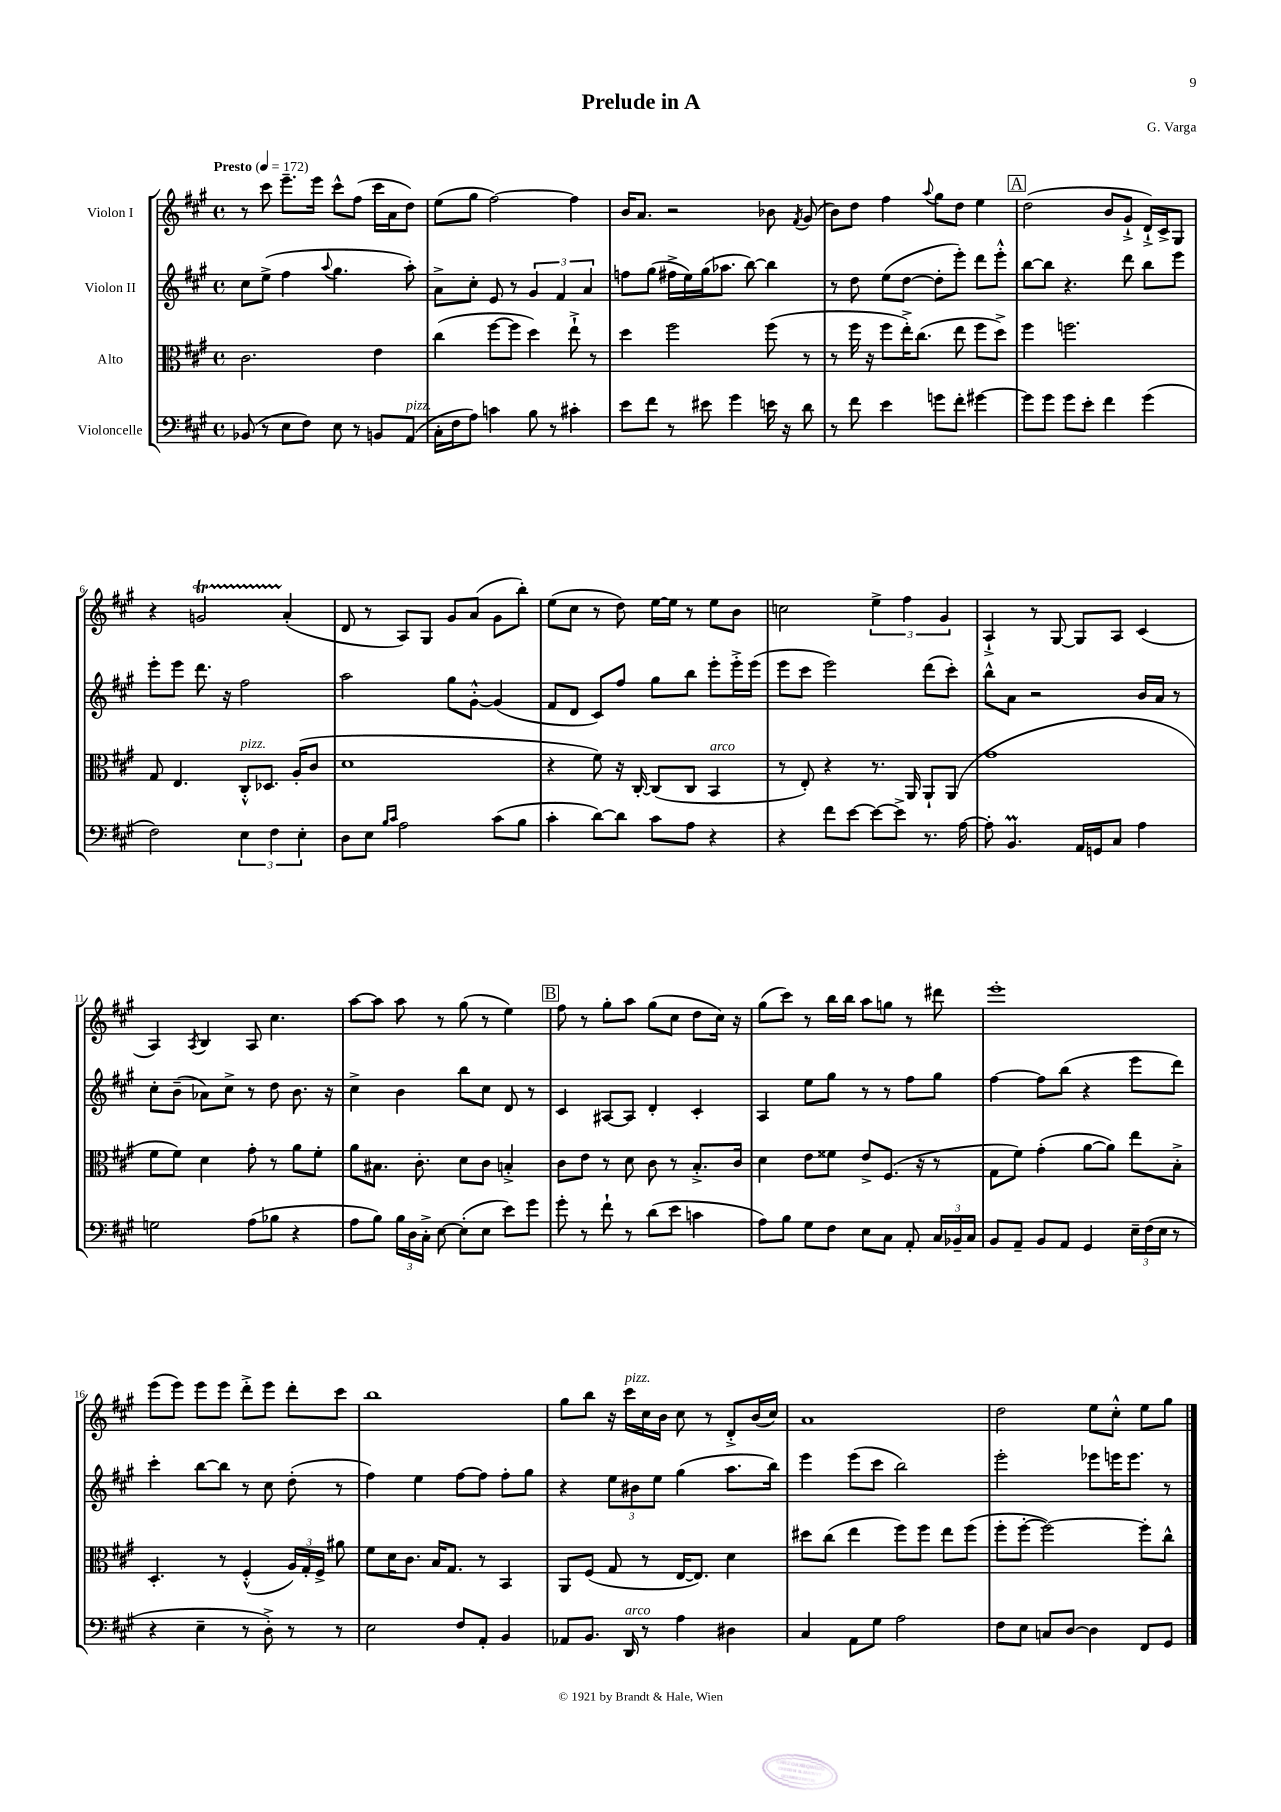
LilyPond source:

\header { title = "Prelude in A" composer = "G. Varga" }
<<
\new StaffGroup <<
\new Staff = "s0" \with { instrumentName = "Violon I" } {
    \clef treble \key a \major \defaultTimeSignature \time 4/4 \tempo "Presto" 4 = 172
    \autoBeamOff r8 cis'''8 e'''8.[-- e'''16] cis'''8[-^ fis''8]( cis'''16[ a'16 d''8]) |
    e''8[( gis''8] fis''2~) fis''4 |
    b'16[ a'8.] r2 bes'8 \acciaccatura { fis'8 } gis'8( |
    b'8[) d''8] fis''4 \appoggiatura { a''8 } gis''8[ d''8] e''4 |
    \mark \markup { \box "A" } d''2( b'8[ gis'8]-!-> d'16[-!->) cis'16-> gis8] |
    r4 g'2\startTrillSpan a'4-.\stopTrillSpan( |
    d'8 r8 a8[) gis8] gis'8[ a'8]( gis'8[ b''8]-.) |
    e''8[( cis''8] r8 d''8) e''16[~ e''16] r8 e''8[ b'8] |
    c''2 \tuplet 3/2 { e''4-> fis''4 gis'4 } |
    a4-!-> r8 gis8~ gis8[ a8] cis'4( |
    a4) \acciaccatura { a8 } b4 a8 cis''4. |
    a''8[~ a''8] a''8 r8 gis''8( r8 e''4) |
    \mark \markup { \box "B" } fis''8 r8 gis''8[-. a''8] gis''8[( cis''8] d''8[ cis''16]) r16 |
    gis''8[( cis'''8]) r8 b''16[ b''16] a''8[ g''8] r8 dis'''8 |
    e'''1-. |
    e'''8[( e'''8]) e'''8[ e'''8] d'''8[-.-> e'''8] d'''8[-. cis'''8] |
    b''1 |
    gis''8[ b''8] r16 cis'''16[^\markup { \italic "pizz." } cis''16 b'16] cis''8 r8 d'8[-.-> b'16( cis''16]) |
    a'1 |
    d''2 e''8[ cis''8]-.-^ e''8[ gis''8] \bar "|." |
}
\new Staff = "s1" \with { instrumentName = "Violon II" } {
    \clef treble \key a \major \defaultTimeSignature \time 4/4
    \autoBeamOff cis''8[ e''8]->( fis''4 \appoggiatura { a''8 } gis''4. a''8-.) |
    a'8[-> cis''8]-. e'8 r8 \tuplet 3/2 { gis'4 fis'4 a'4 } |
    f''8[ gis''8]( fis''16[-> e''16) gis''16( aes''8.] b''8~) b''4 |
    r8 d''8 e''8[( d''8]~ d''8[-. e'''8]-.) d'''8[ e'''8]-.-^ |
    \mark \markup { \box "A" } b''8[~ b''8] r4. d'''8 b''8[ e'''8] |
    e'''8[-. e'''8] d'''8. r16 fis''2 |
    a''2 gis''8[ gis'8]~-.-^ gis'4( |
    fis'8[ d'8] cis'8[) fis''8] gis''8[ b''8] e'''8[-. e'''16-.-> e'''16]( |
    e'''8[ cis'''8] e'''2) d'''8[( cis'''8]-.) |
    b''8[-^ a'8] r2 b'16[ a'16] r8 |
    cis''8[-. b'8]--( aes'8[) cis''8]-> r8 d''8 b'8. r16 |
    cis''4-> b'4 b''8[ cis''8] d'8 r8 |
    \mark \markup { \box "B" } cis'4 ais8[~ ais8] d'4-. cis'4-. |
    a4 e''8[ gis''8] r8 r8 fis''8[ gis''8] |
    fis''4~ fis''8[ b''8]( r4 e'''8[ d'''8]) |
    cis'''4-. b''8[~ b''8] r8 cis''8 d''8-.( r8 |
    fis''4) e''4 fis''8[~ fis''8] fis''8[-. gis''8] |
    r4 \tuplet 3/2 { e''8[ bis'8 e''8] } gis''4( a''8.[ b''16]) |
    e'''4 e'''8[( cis'''8] b''2) |
    e'''2-. ees'''8[ e'''16 e'''8.] r8 \bar "|." |
}
\new Staff = "s2" \with { instrumentName = "Alto" } {
    \clef alto \key a \major \defaultTimeSignature \time 4/4
    \autoBeamOff cis'2. e'4 |
    cis''4( fis''8[~ fis''8] d''4) e''8-!-> r8 |
    d''4 fis''2 fis''8( r8 |
    r8 fis''16 r16 fis''8[ e''16-.->) cis''8.]( e''8 fis''8[ d''8]->) |
    \mark \markup { \box "A" } fis''4 f''2. |
    gis8 e4. cis8[-.-^^\markup { \italic "pizz." } des8.] a16[-.( cis'8] |
    d'1 |
    r4 fis'8) r16 cis16~-. cis8[( cis8] b,4^\markup { \italic "arco" } |
    r8 e8-.) r4 r8. a,16 a,8[-! a,8]( |
    gis'1 |
    fis'8[ fis'8]) d'4 gis'8-. r8 a'8[ fis'8]-. |
    a'8[ bis8.] cis'8.-. d'8[ cis'8] b4-.-> |
    \mark \markup { \box "B" } cis'8[ e'8] r8 d'8 cis'8 r8 b8.[-.-> cis'16] |
    d'4 e'8[ fisis'8] e'8[-> fis8.]( r16 r8 |
    gis8[ fis'8]) gis'4-.( a'8[~ a'8]) e''8[ b8]-.-> |
    d4.-. r8 fis4-.-^( \tuplet 3/2 { a16[) gis16-. fis16]-> } ais'8 |
    fis'8[ d'16 cis'8.] b16[ gis8.] r8 b,4 |
    a,8[ fis8]( gis8 r8 e16[~ e8.]) d'4 |
    dis''8[ cis''8]( e''4 fis''8[) fis''8] e''8[ fis''8]( |
    fis''8[-. fis''8]~-. fis''2~) fis''8[-. cis''8]-^ \bar "|." |
}
\new Staff = "s3" \with { instrumentName = "Violoncelle" } {
    \clef bass \key a \major \defaultTimeSignature \time 4/4
    \autoBeamOff bes,8( r8 e8[ fis8]) e8 r8 b,8[ a,8]^\markup { \italic "pizz." }( |
    cis16[-. fis16 a8]) c'4 b8 r8 cis'4-. |
    e'8[ fis'8] r8 eis'8 gis'4 e'16 r16 d'8 |
    r8 fis'8 e'4 g'8[ fis'8]-. gis'4~ |
    \mark \markup { \box "A" } gis'8[ gis'8] gis'8[ e'8]-. fis'4 gis'4( |
    fis2) \tuplet 3/2 { e4 fis4 e4-. } |
    d8[ e8] \grace { b16[ cis'16] } a2 cis'8[( b8] |
    cis'4-. d'8[~) d'8] cis'8[ a8] r4 |
    r4 fis'8[ e'8]~ e'8[~ e'8]-> r8. a16~ |
    a8-. b,4.\prall a,16[ g,16 cis8] a4 |
    g2 a8[( bes8] r4 |
    a8[ b8]) \tuplet 3/2 { b16[ d16 cis16]-.-> } e8~ e8[-.( e8] e'8[) gis'8] |
    \mark \markup { \box "B" } gis'8-. r8 fis'8-! r8 d'8[( e'8] c'4 |
    a8[) b8] gis8[ fis8] e8[ cis8] a,8-. \tuplet 3/2 { cis16[ bes,16-- cis16] } |
    b,8[ a,8]-- b,8[ a,8] gis,4 \tuplet 3/2 { e16[-- fis16( e16] } r8 |
    r4 e4-- r8 d8-.->) r8 r8 |
    e2 fis8[ a,8]-. b,4 |
    aes,8[ b,8.] d,16^\markup { \italic "arco" } r8 a4 dis4 |
    cis4 a,8[ gis8] a2 |
    fis8[ e8] c8[ d8]~ d4 fis,8[ gis,8] \bar "|." |
}
>>
>>
